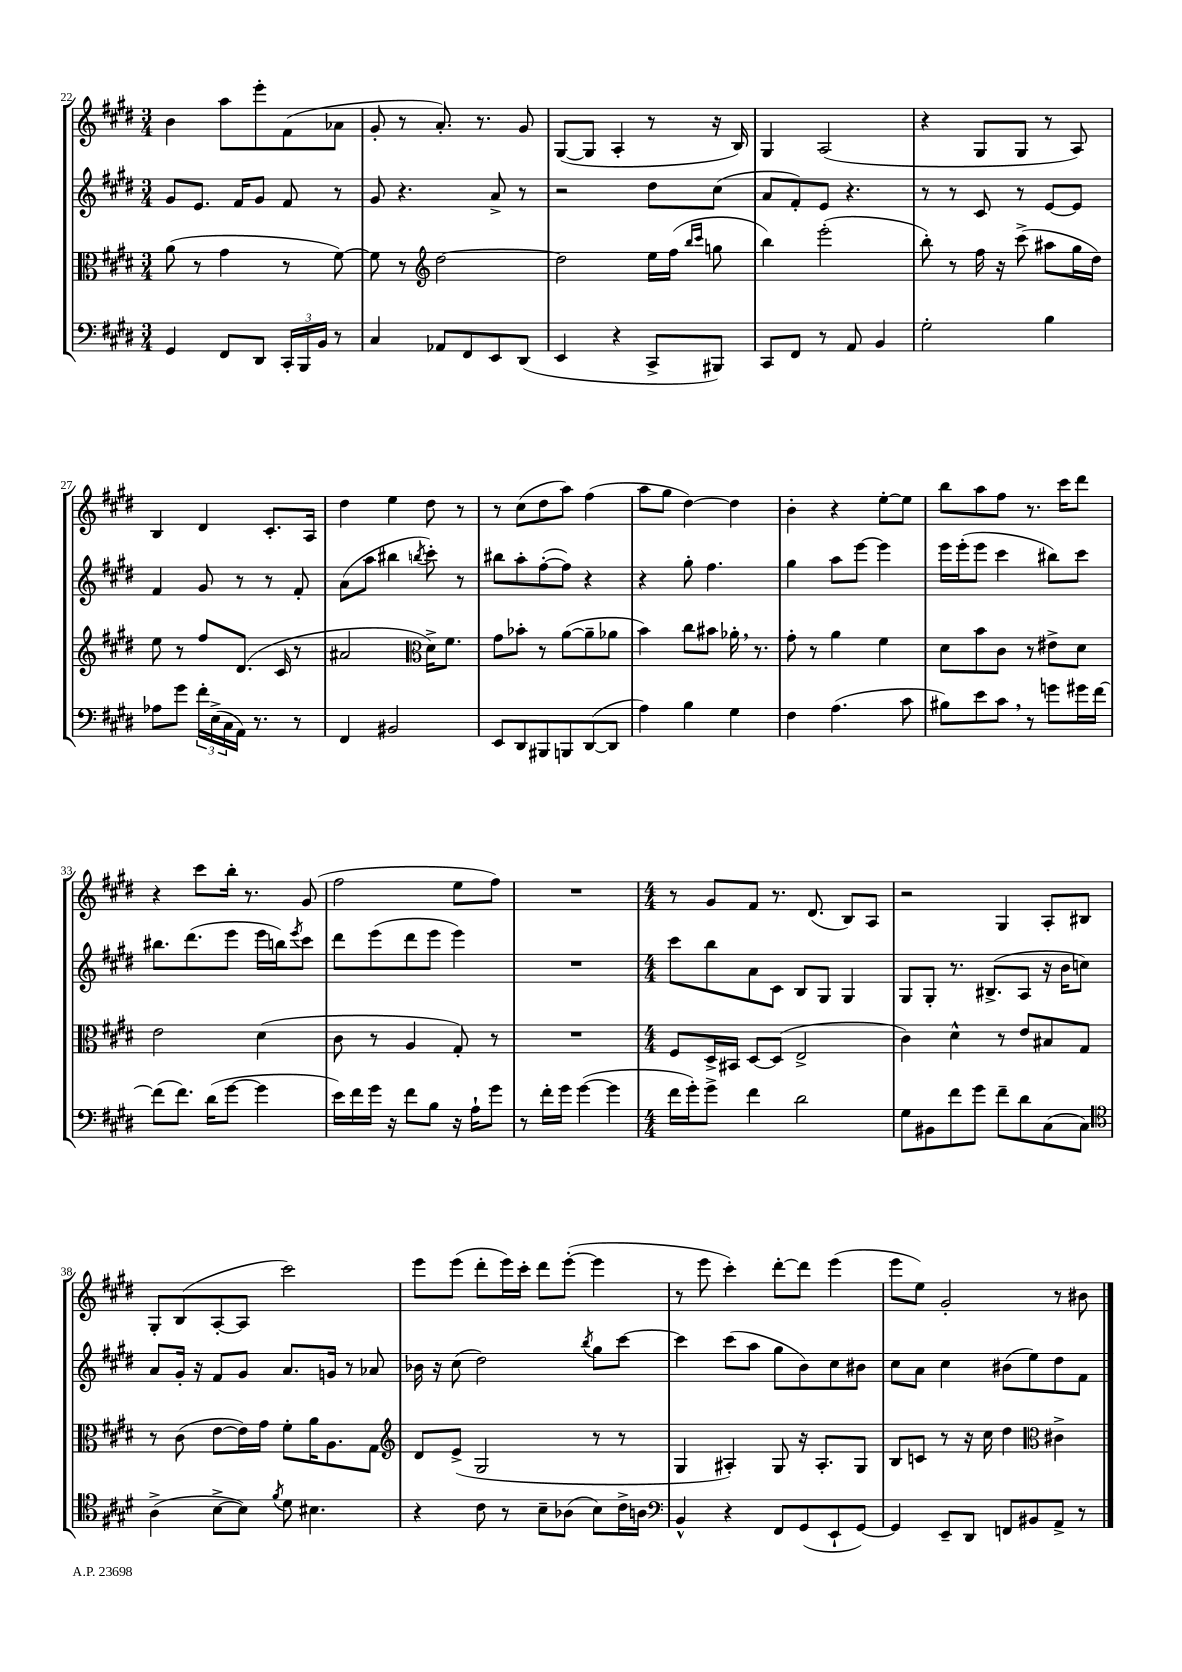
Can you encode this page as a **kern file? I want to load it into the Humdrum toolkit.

**kern	**kern	**kern	**kern
*staff4	*staff3	*staff2	*staff1
*clefF4	*clefC3	*clefG2	*clefG2
*k[f#c#g#d#]	*k[f#c#g#d#]	*k[f#c#g#d#]	*k[f#c#g#d#]
*M3/4	*M3/4	*M3/4	*M3/4
4GG#/	(8a\	8g#/L	4b\
.	8r	8.e/J	.
8FF#/L	4g#\	.	8aa\L
.	.	16f#/LK	.
8DD#/J	.	8g#/J	8eee'\
24CC#'/LL	8r	8f#/	(8f#\
24BBB/	.	.	.
24BB/JJ	.	.	.
8r	[8f#\)	8r	8a-\J
=	=	=	=
4C#/	8f#\]	8g#/	8g#'/
.	8r	4.r	8r
*	*clefG2	*	*
8AA-/L	[2dd#\	.	8.a'/)
8FF#/	.	.	.
.	.	.	8.r
8EE/	.	8a^/	.
(8DD#/J	.	8r	8g#/
=	=	=	=
4EE/	2dd#\]	2r	([8G#/L
.	.	.	8G#/]J
4r	.	.	4A'/
8CC#^/L	16ee\LL	8dd#\L	8r
.	(16ff#\JJ	.	.
.	16qqbb/LL	.	.
.	16qqccc#/JJ	.	.
8BBB#/J)	8gg\	(8cc#\J	16r
.	.	.	16B/)
=	=	=	=
8CC#/L	4bb\)	8a/L	4G#/
8FF#/J	.	8f#'/)	.
8r	(2eee'\	8e/J	(2A/
8AA/	.	4.r	.
4BB/	.	.	.
=	=	=	=
2G#'\	8bb'\)	8r	4r
.	8r	8r	.
.	16ff#\	8c#/	8G#/L
.	16r	.	.
.	(8ccc#^\	8r	8G#/J
4B\	8aa#\L	[8e/L	8r
.	16gg#\L	8e/]J	8A/)
.	16dd#\JJ)	.	.
=	=	=	=
8A-\L	8ee\	4f#/	4B/
8g#\J	8r	.	.
24f#'\LL	8ff#/L	8g#/	4d#/
(24E^\	.	.	.
24C#\	.	.	.
16AA\JJ)	(8.d#/J	8r	.
8.r	.	.	.
.	.	8r	8.c#'/L
.	16c#/	.	.
8r	8r	8f#'/	.
.	.	.	16A/Jk
=	=	=	=
4FF#/	2a#/	(8a\L	4dd#\
.	.	8aa\J	.
2BB#/	.	4bb#\	4ee\
*	*clefC3	*	*
.	.	8qbb/	.
.	16d#^\LK)	8ccc#'\)	8dd#\
.	8.f#\J	.	.
.	.	8r	8r
=	=	=	=
8EE/L	8g#\L	8bb#\L	8r
8DD#/	8b-'\J	8aa'\	(8cc#\L
8BBB#/	8r	([8ff#'\	8dd#\
8BBB/	([8a\L	8ff#\]J)	8aa\J)
([8DD#/	8a~\]	4r	(4ff#\
8DD#/]J	8a-\J	.	.
=	=	=	=
4A\)	4b\)	4r	8aa\L
.	.	.	8gg#\J
4B\	8cc#\L	8gg#'\	[4dd#\)
.	8b#\J	4.ff#\	.
4G#\	16a-'\	.	4dd#\]
.	8.r	.	.
=	=	=	=
4F#\	8g#'\	4gg#\	4b'\
.	8r	.	.
(4.A\	4a\	8aa\L	4r
.	.	[8eee\J	.
.	4f#\	4eee\]	[8ee'\L
8c#\	.	.	8ee\]J
=	=	=	=
8B#\L)	8d#\L	16eee\LL	8bb\L
.	.	(16eee'\J	.
8e\	8b\	8eee\J	8aa\
8c#\J	8c#\J	4ccc#\	8ff#\J
8r	8r	.	8.r
8g\L	8e#^\L	8bb#\L)	.
.	.	.	16ccc#\LK
16g#\L	8d#\J	8ccc#\J	8ddd#\J
[16f#\JJ	.	.	.
=	=	=	=
(8f#\]L	2e\	8.bb#\L	4r
8.f#\J)	.	.	.
.	.	(8.ddd#\	.
.	.	.	8ccc#\L
(16d#\LK	.	.	.
[8g#\J	.	8eee\J	16bb'\Jk
.	.	.	8.r
4g#\]	(4d#\	16eee\LL	.
.	.	16bb\J)	.
.	.	8qeee/	.
.	.	8ccc#\J	(8g#/
=	=	=	=
16e\LL)	8c#\	8ddd#\L	2ff#\
16f#\	.	.	.
16g#\JJ	8r	(8eee\	.
16r	.	.	.
8f#\L	4A/	8ddd#\	.
8B\J	.	8eee\J	.
16r	8G#'/)	4eee\)	8ee\L
16A`\LK	.	.	.
8g#\J	8r	.	8ff#\J)
=	=	=	=
8r	2.r	2.r	2.r
16f#'\LL	.	.	.
16g#\JJ	.	.	.
([4g#\	.	.	.
4g#\]	.	.	.
=	=	=	=
*M4/4	*M4/4	*M4/4	*M4/4
16f#\LL	8F#/L	8ccc#\L	8r
16g#'\J)	.	.	.
8g#^\J	16D#^/L	8bb\	8g#/L
.	16BB#/JJ	.	.
4f#\	[8D#/L	8a\	8f#/J
.	(8D#/]J	8c#\J	8.r
2d#\	2E^/	8B/L	.
.	.	.	(8.d#/
.	.	8G#/J	.
.	.	4G#/	8B/L)
.	.	.	8A/J
=	=	=	=
8G#\L	4c#\)	8G#/L	2r
8BB#\	.	8G#'/J	.
8f#\	4d#^^\	8.r	.
8g#\J	.	.	.
.	.	(8.B#^/L	.
8f#~\L	8r	.	4G#/
8d#\	8e/L	8A/J	.
(8C#\	8B#/	16r	8A'/L
.	.	16b\LK	.
8C#\J)	8G#/J	8cc\J)	8B#/J
=	=	=	=
*clefC4	*	*	*
(4A^\	8r	8a/L	8G#'/L
.	(8c#\	16g#'/Jk	(8B/
.	.	16r	.
[8B^\L	[8e\L	8f#/L	[8A'/
8B\]J)	16e\]L)	8g#/J	8A/]J
.	16g#\JJ	.	.
8qf#/	.	.	.
8d#\	8f#'\L	8.a/L	2ccc#\)
4.B#\	16a\K	.	.
.	8.A\	16g/Jk	.
.	.	8r	.
.	8G#\J	8a-/	.
=	=	=	=
*	*clefG2	*	*
4r	8d#/L	16b-\	8eee\L
.	.	16r	.
.	(8e^/J	(8cc#\	(8eee\J
8c#\	2G#/	2dd#\)	8ddd#'\L
8r	.	.	16eee\L)
.	.	.	16ccc#'\JJ
8B~\L	.	.	8ddd#\L
(8A-\J	.	.	([8eee'\J
.	.	8qbb/	.
8B\L)	8r	8gg#\L	4eee\]
16c#^\L	8r	[8ccc#\J	.
16A\JJ	.	.	.
=	=	=	=
*clefF4	*	*	*
4BB^^/	4G#/	4ccc#\]	8r
.	.	.	8eee\
4r	4A#'/)	(8ccc#\L	4ccc#'\)
.	.	8aa\J	.
8FF#/L	8G#/	8gg#\L	[8ddd#'\L
(8GG#/	16r	8b\)	8ddd#\]J
.	8.A#'/L	.	.
8EE`/	.	8cc#\	(4eee\
[8GG#/J)	8G#/J	8b#\J	.
=	=	=	=
4GG#/]	8B/L	8cc#\L	8eee\L
.	8c/J	8a\J	8ee\J)
8EE~/L	8r	4cc#\	2g#'/
8DD#/J	16r	.	.
.	16cc#\	.	.
8FF/L	4dd#\	(8b#\L	.
8BB#/	.	8ee\)	.
*	*clefC3	*	*
8AA^/J	4c#^\	8dd#\	8r
8r	.	8f#\J	8b#\
==	==	==	==
*-	*-	*-	*-
